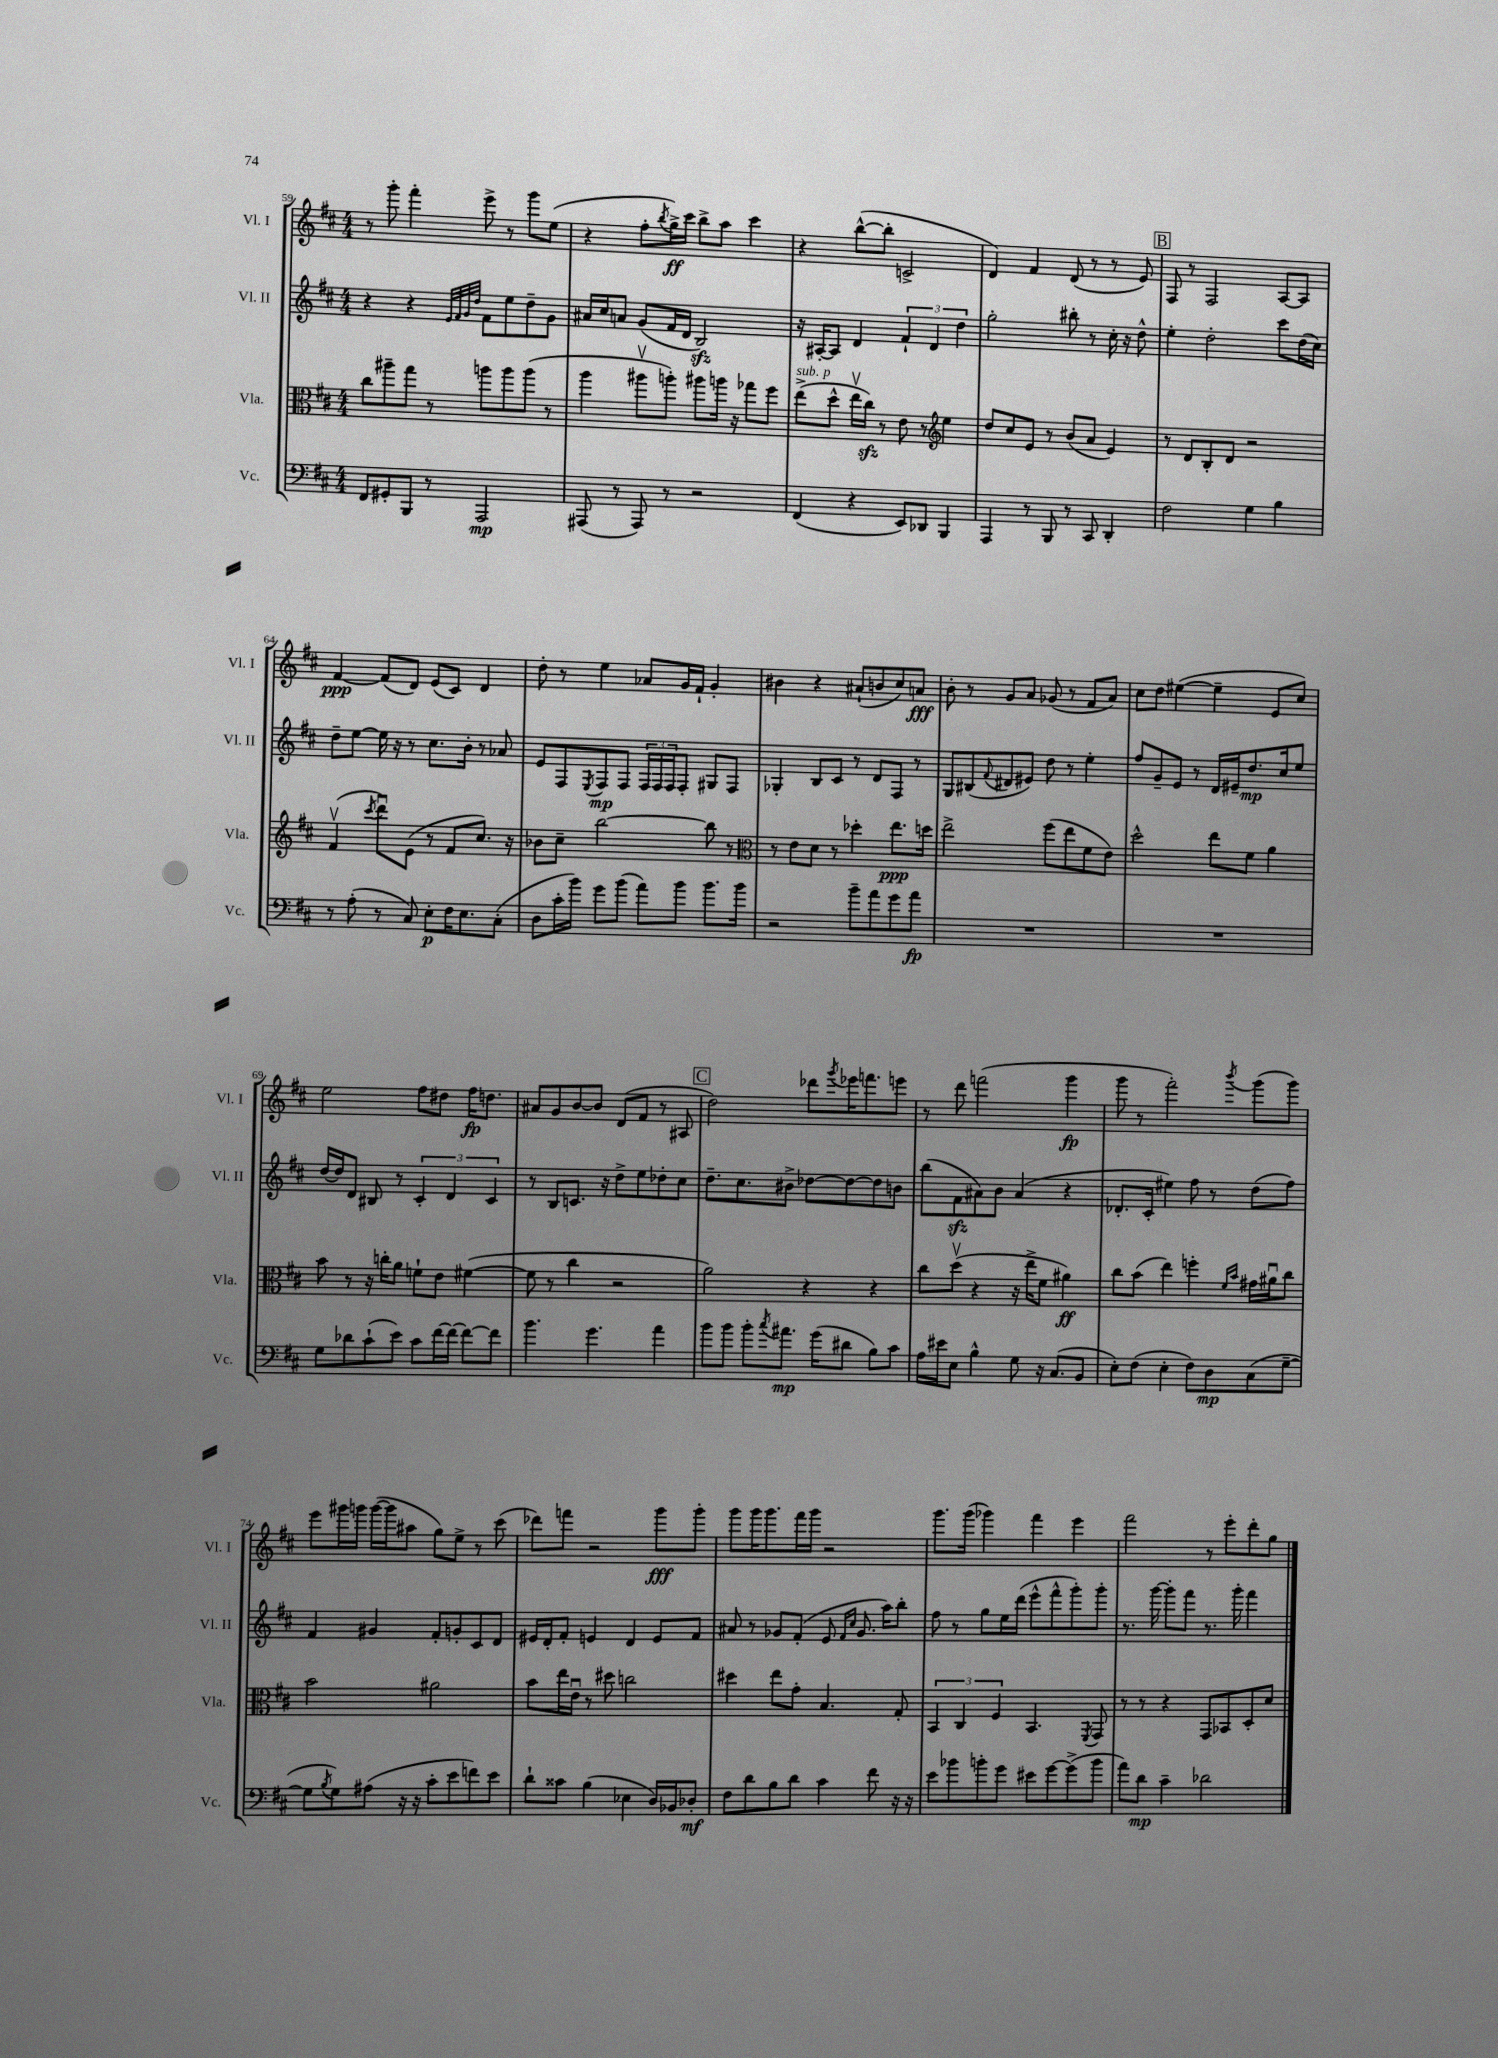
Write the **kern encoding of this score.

**kern	**dynam	**kern	**dynam	**kern	**dynam	**kern	**dynam
*part4	*part4	*part3	*part3	*part2	*part2	*part1	*part1
*staff4	*staff4	*staff3	*staff3	*staff2	*staff2	*staff1	*staff1
*I"Vc.	*	*I"Vla.	*	*I"Vl. II	*	*I"Vl. I	*
*I'Vc.	*	*I'Vla.	*	*I'Vl. II	*	*I'Vl. I	*
*clefF4	*	*clefC3	*	*clefG2	*	*clefG2	*
*k[f#c#]	*	*k[f#c#]	*	*k[f#c#]	*	*k[f#c#]	*
*M4/4	*	*M4/4	*	*M4/4	*	*M4/4	*
=59	=59	=59	=59	=59	=59	=59	=59
8FF#/L	.	8cc#\L	.	4r	.	8r	.
8GG#X'/	.	8aa#X~\	.	.	.	8ggg'\	.
8BBB/J	.	8gg\J	.	4r	.	4fff#'\	.
8r	.	8r	.	.	.	.	.
.	.	.	.	32qqe/LLL	.	.	.
.	.	.	.	32qqf#/	.	.	.
.	.	.	.	32qqg/	.	.	.
.	.	.	.	32qqdd/JJJ	.	.	.
2AAA/	mp	8aan\L	.	8f#\L	.	8eee^\	.
.	.	8aa\	.	8ee\	.	8r	.
.	.	(8aa\J	.	8dd~\	.	8ggg\L	.
.	.	8r	.	8g\J	.	(8ee\J	.
=60	=60	=60	=60	=60	=60	=60	=60
(8AAA#X/	.	4aa\	.	16a#X/LL	.	4r	.
.	.	.	.	16cc#/J	.	.	.
8r	.	.	.	8an/J	.	.	.
8AAA#/)	.	8aa#Xv\L	.	(8g/L	.	8ff#'\L	.
.	.	.	.	.	.	8qbb/	.
8r	.	8aan'\J)	.	16f#/L	.	16gg^\L)	ff
.	.	.	.	16d/JJ	.	16ccc#\JJ	.
2r	.	8aa#X\L	.	2Bzz/)	.	8bb^\L	.
.	.	16aan\Jk	.	.	.	8aa\J	.
.	.	16r	.	.	.	.	.
.	.	8gg-X\L	.	.	.	4ccc#\	.
.	.	8ff#\J	.	.	.	.	.
=61	=61	=61	=61	=61	=61	=61	=61
!	!	!LO:TX:a:i:t=sub. p	!	!	!	!	!
(4FF#/	.	(8ee^\L	.	16r	.	4r	.
.	.	.	.	[16A#X'/KL	.	.	.
.	.	8dd^^\J	.	8A#/J]	.	.	.
4r	.	16eev\LL	.	4d/	.	([8bb^^\L	.
.	.	16cc#zz\JJ)	.	.	.	.	.
.	.	8r	.	.	.	8bb'\J]	.
8EE/L)	.	8e\	.	6f#`/	.	2cn^/	.
8DD-X/J	.	8r	.	.	.	.	.
.	.	.	.	6d/	.	.	.
*	*	*clefG2	*	*	*	*	*
4BBB/	.	4ee\	.	.	.	.	.
.	.	.	.	6dd\	.	.	.
=62	=62	=62	=62	=62	=62	=62	=62
4AAA/	.	8dd/L	.	2gg'\	.	4d/)	.
.	.	8cc#/	.	.	.	.	.
8r	.	8e/J	.	.	.	4f#/	.
8BBB/	.	8r	.	.	.	.	.
8r	.	(8b/L	.	8bb#X'\	.	(8d/	.
8CC#/	.	8a/J	.	8r	.	8r	.
4DD'/	.	4e/)	.	16cc#'\	.	8r	.
.	.	.	.	16r	.	.	.
.	.	.	.	8dd^^\	.	8e/)	.
!!LO:REH:place=s1:t=B
=63	=63	=63	=63	=63	=63	=63	=63
2F#\	.	8r	.	4ee'\	.	8F#/	.
.	.	8d/L	.	.	.	8r	.
.	.	8B'/	.	2dd'\	.	2F#/	.
.	.	8d/J	.	.	.	.	.
4G\	.	2r	.	.	.	.	.
4B\	.	.	.	8ccc#\L	.	[8A/L	.
.	.	.	.	(16dd\L	.	8A/J]	.
.	.	.	.	16cc#\JJ)	.	.	.
!!LO:LB:g=z
=64	=64	=64	=64	=64	=64	=64	=64
8r	.	(4f#v/	.	8dd~\L	.	[4f#/	ppp
(8A'\	.	.	.	[8ee\J	.	.	.
.	.	8qccc#/	.	.	.	.	.
8r	.	8dddu\L)	.	16ee\]	.	(8f#/L]	.
.	.	.	.	16r	.	.	.
8C#/)	.	(8e\J	.	8r	.	8d/J)	.
8E'\L	p	8r	.	8.cc#\L	.	(8e/L	.
16F#\K	.	8f#/L	.	.	.	8c#/J)	.
8.E\	.	.	.	16b'\Jk	.	.	.
.	.	8.cc#/J)	.	8r	.	4d/	.
(8C#'\J	.	.	.	8a-X/	.	.	.
.	.	16r	.	.	.	.	.
=65	=65	=65	=65	=65	=65	=65	=65
8D\L	.	8b-X\L	.	8e/L	.	8dd'\	.
16c#'\L	.	8cc#~\J	.	8F#/	.	8r	.
16b\JJ)	.	.	.	.	.	.	.
.	.	.	.	8qE/	.	.	.
8g\L	.	[2bb\	.	8F#/	mp	4ee\	.
(8b\J	.	.	.	8F#/J	.	.	.
8a\L)	.	.	.	24F#/LL	.	8a-X/L	.
.	.	.	.	24F#/	.	.	.
.	.	.	.	24F#/J	.	.	.
8b\J	.	.	.	8F#'/J	.	16g/L	.
.	.	.	.	.	.	16f#`/JJ	.
8.b\L	.	8bb\]	.	8G#X/L	.	4g'/	.
.	.	8r	.	8F#/J	.	.	.
16b\Jk	.	.	.	.	.	.	.
=66	=66	=66	=66	=66	=66	=66	=66
*	*	*clefC3	*	*	*	*	*
2r	.	8r	.	4G-X'/	.	4b#X\	.
.	.	8e\L	.	.	.	.	.
.	.	8d\J	.	8B/L	.	4r	.
.	.	8r	.	8c#/J	.	.	.
8b~\L	.	4dd-X'\	.	8r	.	(8a#X`/L	.
8a\	.	.	.	8d/L	.	8bn/	.
8g\	.	8.ee\L	ppp	8F#/J	.	8cc#/)	.
8a\J	fp	.	.	8r	.	8an/J	fff
.	.	16ddn\Jk	.	.	.	.	.
=67	=67	=67	=67	=67	=67	=67	=67
1r	.	2ee^\	.	8G/L	.	8b'\	.
.	.	.	.	(8B#X/	.	8r	.
.	.	.	.	8qqf#/	.	.	.
.	.	.	.	8d#X/	.	8g/L	.
.	.	.	.	8e#X/J)	.	8a/J	.
.	.	(8ff#\L	.	8dd\	.	(8g-X/	.
.	.	8ee\	.	8r	.	8r	.
.	.	8f#\	.	4ee'\	.	8f#/L	.
.	.	8e\J)	.	.	.	8a/J)	.
=68	=68	=68	=68	=68	=68	=68	=68
1r	.	2dd^^\	.	8ff#/L	.	8cc#\L	.
.	.	.	.	8g~/	.	8dd\J	.
.	.	.	.	8e/J	.	([4ee#X\	.
.	.	.	.	8r	.	.	.
.	.	8ee\L	.	16d/LL	.	4ee#~\]	.
.	.	.	.	16e#X~/J	.	.	.
.	.	8f#\J	.	8.dd/	mp	.	.
.	.	4a\	.	.	.	8e/L	.
.	.	.	.	16cc#/k	.	.	.
.	.	.	.	8ee/J	.	8cc#/J)	.
!!LO:LB:g=z
=69	=69	=69	=69	=69	=69	=69	=69
8G\L	.	8b\	.	[16dd/LL	.	2ee\	.
.	.	.	.	16dd/J]	.	.	.
8d-X\	.	8r	.	8d/J	.	.	.
(8c#`\	.	16r	.	8B#X/	.	.	.
.	.	16ccn'\KL	.	.	.	.	.
8e\J)	.	8a\J	.	8r	.	.	.
8c#\L	.	8fn`\L	.	6c#'/	.	8ff#\L	.
[16f#\L	.	8e\J	.	.	.	8dd#X\J	.
.	.	.	.	6d/	.	.	.
16f#\JJ_	.	.	.	.	.	.	.
8f#\L_	.	([4f#X\	.	.	.	16ff#\KL	fp
.	.	.	.	.	.	8.ddn\J	.
.	.	.	.	6c#/	.	.	.
8f#\J]	.	.	.	.	.	.	.
=70	=70	=70	=70	=70	=70	=70	=70
4.b\	.	8f#\]	.	8r	.	8a#X/L	.
.	.	8r	.	8B/L	.	8g/	.
.	.	4cc#\	.	8.cn/J	.	[8b/	.
4.g\	.	.	.	.	.	8b/J]	.
.	.	.	.	16r	.	.	.
.	.	2r	.	8dd^\L	.	(8d/L	.
.	.	.	.	8ee\	.	8f#/J	.
4a\	.	.	.	8dd-X'\	.	8r	.
.	.	.	.	8cc#\J	.	8A#X/	.
!!LO:REH:place=s1:t=C
=71	=71	=71	=71	=71	=71	=71	=71
8b\L	.	2a\)	.	8.dd~\L	.	2dd\)	.
8b\J	.	.	.	.	.	.	.
.	.	.	.	8.cc#\	.	.	.
8b'\L	.	.	.	.	.	.	.
8qcc#/	.	.	.	.	.	.	.
8.a#X\J	mp	.	.	8b#X^\J	.	.	.
.	.	4r	.	[8dd-X\L	.	8ddd-X\L	.
(16g\KL	.	.	.	.	.	.	.
.	.	.	.	.	.	8qggg/	.
8d#X\J	.	.	.	8dd-\_	.	16eee-X\K	.
.	.	.	.	.	.	8.fffn\	.
8B\L)	.	4r	.	8dd-\]	.	.	.
8c#\J	.	.	.	8bn\J	.	8eeen\J	.
=72	=72	=72	=72	=72	=72	=72	=72
16A\LL	.	8cc#\L	.	(8bb\L	.	8r	.
16e#X\J	.	.	.	.	.	.	.
8E\J	.	(8ddv\J	.	8f#zz\	.	8ddd\	.
4B^^\	.	4r	.	8a#X\)	.	(2fffn\	.
.	.	.	.	8b\J	.	.	.
8G\	.	16r	.	(4a#/	.	.	.
.	.	16ee^\KL	.	.	.	.	.
16r	.	8f#\J	.	.	.	.	.
(8.C#/L	.	.	.	.	.	.	.
.	.	4a#X\)	ff	4r	.	4ggg\	fp
8BB/J	.	.	.	.	.	.	.
=73	=73	=73	=73	=73	=73	=73	=73
8E'\L)	.	8cc#\L	.	8.d-X'/L	.	8ggg\	.
(8F#\J	.	(8b\J	.	.	.	8r	.
.	.	.	.	16c#'/Jk	.	.	.
4E'\	.	4ee\)	.	4ee#X\)	.	2fff#'\)	.
8F#\L)	.	4ffn'\	.	8ff#\	.	.	.
8D\	mp	.	.	8r	.	.	.
.	.	16qqf#/LL	.	.	.	.	.
.	.	16qqb/JJ	.	.	.	8qbbb/	.
(8C#\	.	16g#X\LL	.	(8dd\L	.	(8ggg\L	.
.	.	16a#Xu\J	.	.	.	.	.
[8G~\J	.	8cc#\J	.	8ff#\J)	.	8ggg\J)	.
!!LO:LB:g=z
=74	=74	=74	=74	=74	=74	=74	=74
8G\L]	.	2b\	.	4f#/	.	8eee\L	.
8qB/	.	.	.	.	.	.	.
8G\)	.	.	.	.	.	16ggg#X\L	.
.	.	.	.	.	.	16gggn\JJ	.
(8A#X\J	.	.	.	4g#X/	.	([16ggg\LL	.
.	.	.	.	.	.	16ggg\J]	.
16r	.	.	.	.	.	8aa#X\J	.
16r	.	.	.	.	.	.	.
8c#'\L	.	2a#X\	.	8f#'/L	.	8gg\L)	.
8e\	.	.	.	8gn'/	.	8ee^\J	.
8fn\)	.	.	.	8c#/	.	8r	.
8e\J	.	.	.	8d/J	.	(8ccc#\	.
=75	=75	=75	=75	=75	=75	=75	=75
8d`\L	.	8b\L	.	16e#X/LL	.	8ddd-X\L)	.
.	.	.	.	16d'/J	.	.	.
8c##X\J	.	16ee\L	.	8f#'/J	.	8fffn\J	.
.	.	16eu\JJ	.	.	.	.	.
(4B\	.	8r	.	4en/	.	2r	.
.	.	8dd#X\	.	.	.	.	.
4E-X\	.	2ccn\	.	4d/	.	.	.
16D/LL)	.	.	.	8e/L	.	8ggg\L	fff
16BB-X/J	.	.	.	.	.	.	.
8D-X'/J	mf	.	.	8f#/J	.	8ggg'\J	.
=76	=76	=76	=76	=76	=76	=76	=76
8F#\L	.	4dd#X\	.	8a#X/	.	8ggg\L	.
8d\	.	.	.	8r	.	16ggg\K	.
.	.	.	.	.	.	8.ggg\	.
8B\	.	8ee\L	.	8g-X/L	.	.	.
8d\J	.	8g'\J	.	(8f#'/J	.	16fff#\L	.
.	.	.	.	.	.	16ggg\JJ	.
4c#\	.	4.B/	.	8e/	.	2r	.
.	.	.	.	16qqf#/LL	.	.	.
.	.	.	.	16qqcc#/JJ	.	.	.
.	.	.	.	8.g-/	.	.	.
8f#\	.	.	.	.	.	.	.
.	.	.	.	16aa\KL)	.	.	.
16r	.	8G'/	.	8bb'\J	.	.	.
16r	.	.	.	.	.	.	.
=77	=77	=77	=77	=77	=77	=77	=77
8e\L	.	6BB/	.	8ff#\	.	8.ggg\L	.
8b-X\	.	.	.	8r	.	.	.
.	.	6C#/	.	.	.	.	.
.	.	.	.	.	.	(16ggg\Jk	.
8bn'\	.	.	.	8gg\L	.	4ggg-X\)	.
.	.	6F#/	.	.	.	.	.
8g\J	.	.	.	16ee\L	.	.	.
.	.	.	.	(16ddd\JJ	.	.	.
8e#X\L	.	4.BB/	.	8eee^^\L	.	4fff#\	.
[8g\	.	.	.	8fff#^^\	.	.	.
(8g^\]	.	.	.	8ggg'\)	.	4eee\	.
.	.	8qFF#/	.	.	.	.	.
8b\J	.	8GG/	.	8ggg'\J	.	.	.
=78	=78	=78	=78	=78	=78	=78	=78
8a\L)	.	8r	.	8.r	.	2fff#\	.
8d\J	mp	8r	.	.	.	.	.
.	.	.	.	[16ggg\	.	.	.
4c#~\	.	4r	.	8ggg'\L]	.	.	.
.	.	.	.	8fff#\J	.	.	.
2d-X\	.	8GG/L	.	8.r	.	8r	.
.	.	8BB-X/	.	.	.	8eee'\L	.
.	.	.	.	16ggg'\	.	.	.
.	.	8D'/	.	4fff#\	.	8ddd'\	.
.	.	8d/J	.	.	.	8gg\J	.
==	==	==	==	==	==	==	==
*-	*-	*-	*-	*-	*-	*-	*-
